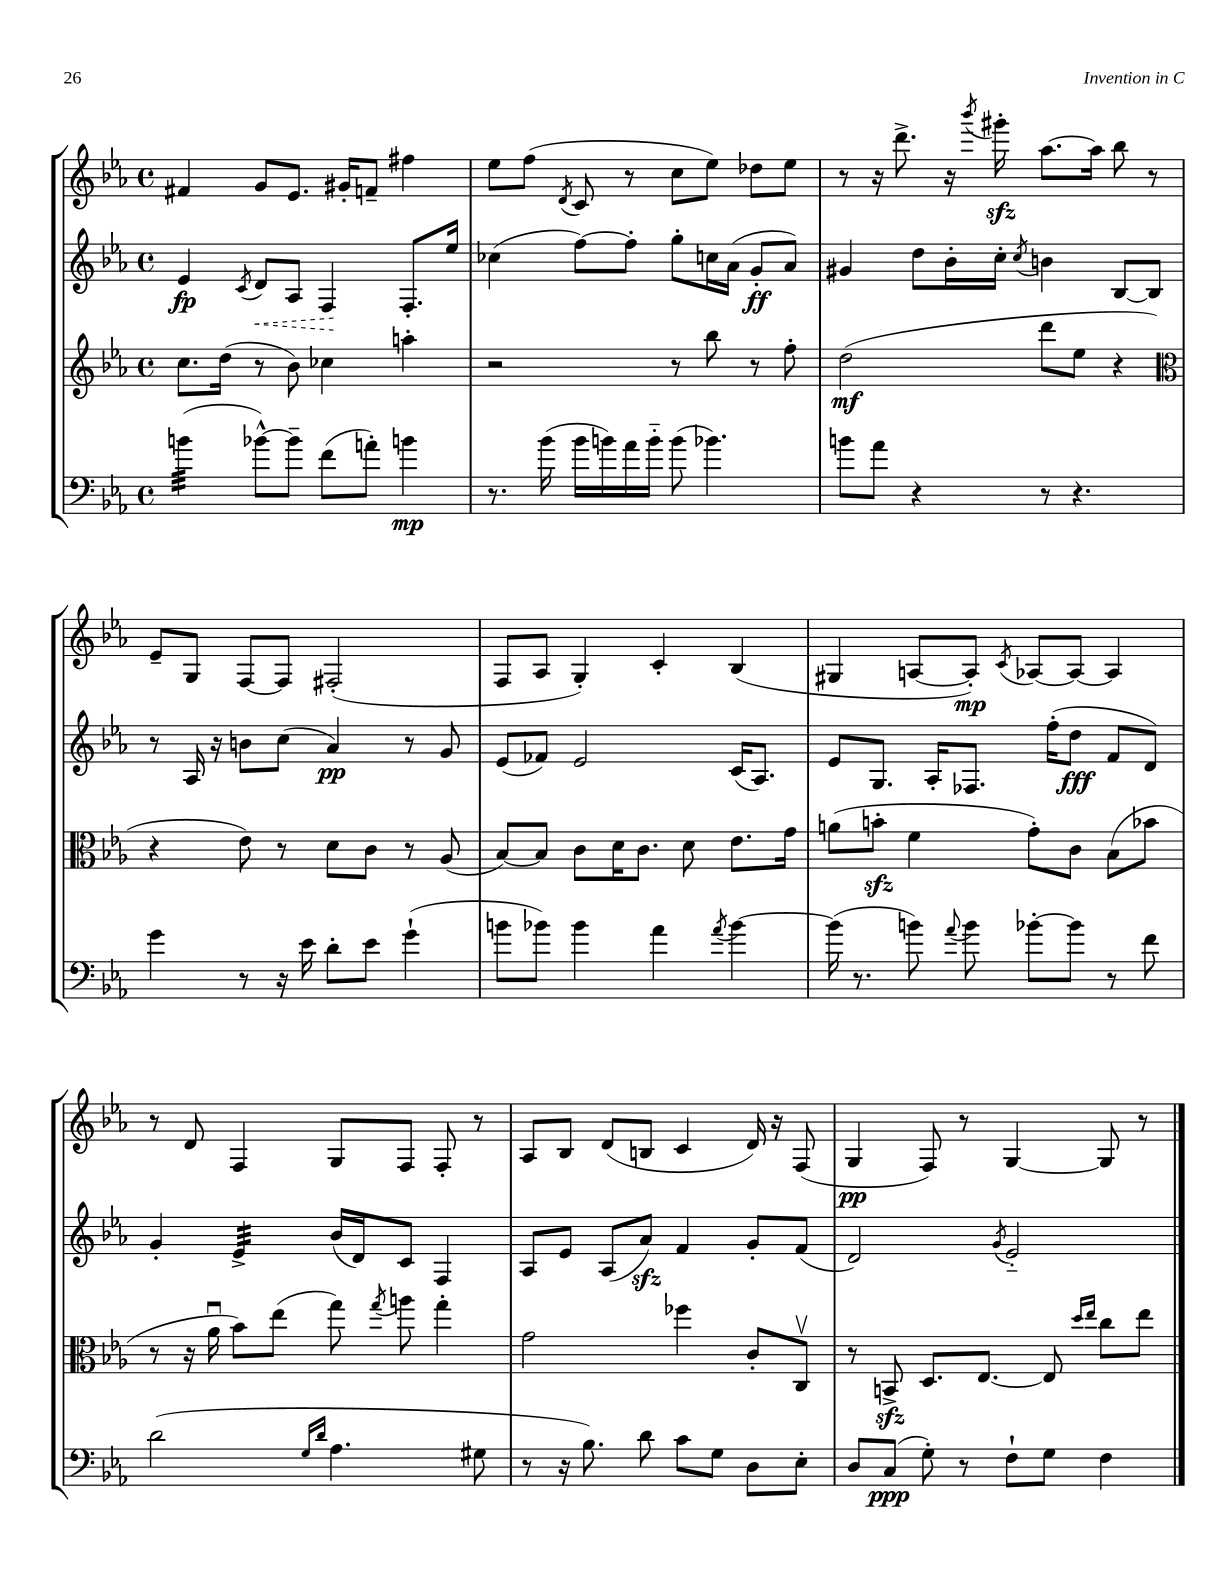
<<
\new StaffGroup <<
\new Staff = "s0" {
    \clef treble \key ees \major \defaultTimeSignature \time 4/4
    \autoBeamOff fis'4 g'8[ ees'8.] gis'16[-. f'8]-- fis''4 |
    ees''8[ f''8]( \acciaccatura { d'8 } c'8 r8 c''8[ ees''8]) des''8[ ees''8] |
    r8 r16 d'''8.-> r16 \acciaccatura { bes'''8 } gis'''16-.\sfz aes''8.[~ aes''16] bes''8 r8 |
    ees'8[-- g8] f8[~ f8] fis2-.( |
    f8[ aes8] g4-.) c'4-. bes4( |
    gis4 a8[~ a8]-.\mp) \acciaccatura { c'8 } aes8[~ aes8]~ aes4 |
    r8 d'8 f4 g8[ f8] f8-. r8 |
    aes8[ bes8] d'8[( b8] c'4 d'16) r16 f8( |
    g4\pp f8) r8 g4~ g8 r8 \bar "|." |
}
\new Staff = "s1" {
    \clef treble \key ees \major \defaultTimeSignature \time 4/4
    \autoBeamOff ees'4\fp \acciaccatura { c'8 } \once \override Hairpin.style = #'dashed-line d'8[\< aes8] f4\! f8.[-. ees''16] |
    ces''4( f''8[~) f''8]-. g''8[-. c''16 aes'16]( g'8[-.\ff aes'8]) |
    gis'4 d''8[ bes'16-. c''16]-. \acciaccatura { c''8 } b'4 bes8[~ bes8] |
    r8 aes16 r16 b'8[ c''8]( aes'4\pp) r8 g'8 |
    ees'8[( fes'8]) ees'2 c'16[( aes8.]) |
    ees'8[ g8.] aes16[-. fes8.] f''16[-.( d''8]\fff f'8[ d'8]) |
    g'4-. ees'4:32-> bes'16[( d'16) c'8] f4 |
    aes8[ ees'8] aes8[( aes'8]\sfz) f'4 g'8[-. f'8]( |
    d'2) \acciaccatura { g'8 } ees'2-_ \bar "|." |
}
\new Staff = "s2" {
    \clef treble \key ees \major \defaultTimeSignature \time 4/4
    \autoBeamOff c''8.[ d''16]( r8 bes'8) ces''4 a''4-. |
    r2 r8 bes''8 r8 f''8-. |
    d''2\mf( d'''8[ ees''8] r4 |
    \clef alto r4 ees'8) r8 d'8[ c'8] r8 aes8( |
    bes8[~) bes8] c'8[ d'16 c'8.] d'8 ees'8.[ g'16] |
    a'8[( b'8]-.\sfz f'4 g'8[-.) c'8] bes8[( bes'8] |
    r8 r16 aes'16\downbow bes'8[) ees''8]( g''8) \acciaccatura { g''8 } a''8 g''4-. |
    g'2 fes''4 c'8[-. c8]\upbow |
    r8 b,8->\sfz d8.[ ees8.]~ ees8 \grace { d''16[ ees''16] } c''8[ ees''8] \bar "|." |
}
\new Staff = "s3" {
    \clef bass \key ees \major \defaultTimeSignature \time 4/4
    \autoBeamOff b'4:32( bes'8[~-^) bes'8]-- f'8[( a'8]-.) b'4\mp |
    r8. bes'16( bes'16[ b'16) aes'16 b'16]-_ b'8( bes'4.) |
    b'8[ aes'8] r4 r8 r4. |
    g'4 r8 r16 ees'16 d'8[-. ees'8] g'4-!( |
    b'8[ bes'8]) bes'4 aes'4 \acciaccatura { aes'8 } bes'4~ |
    bes'16( r8. b'8) \appoggiatura { aes'8 } b'8 bes'8[~-. bes'8] r8 f'8 |
    d'2( \grace { g16[ d'16] } aes4. gis8 |
    r8 r16 bes8.) d'8 c'8[ g8] d8[ ees8]-. |
    d8[ c8]\ppp( g8-.) r8 f8[-! g8] f4 \bar "|." |
}
>>
>>
\layout { \context { \Score \remove "Bar_number_engraver" } }
